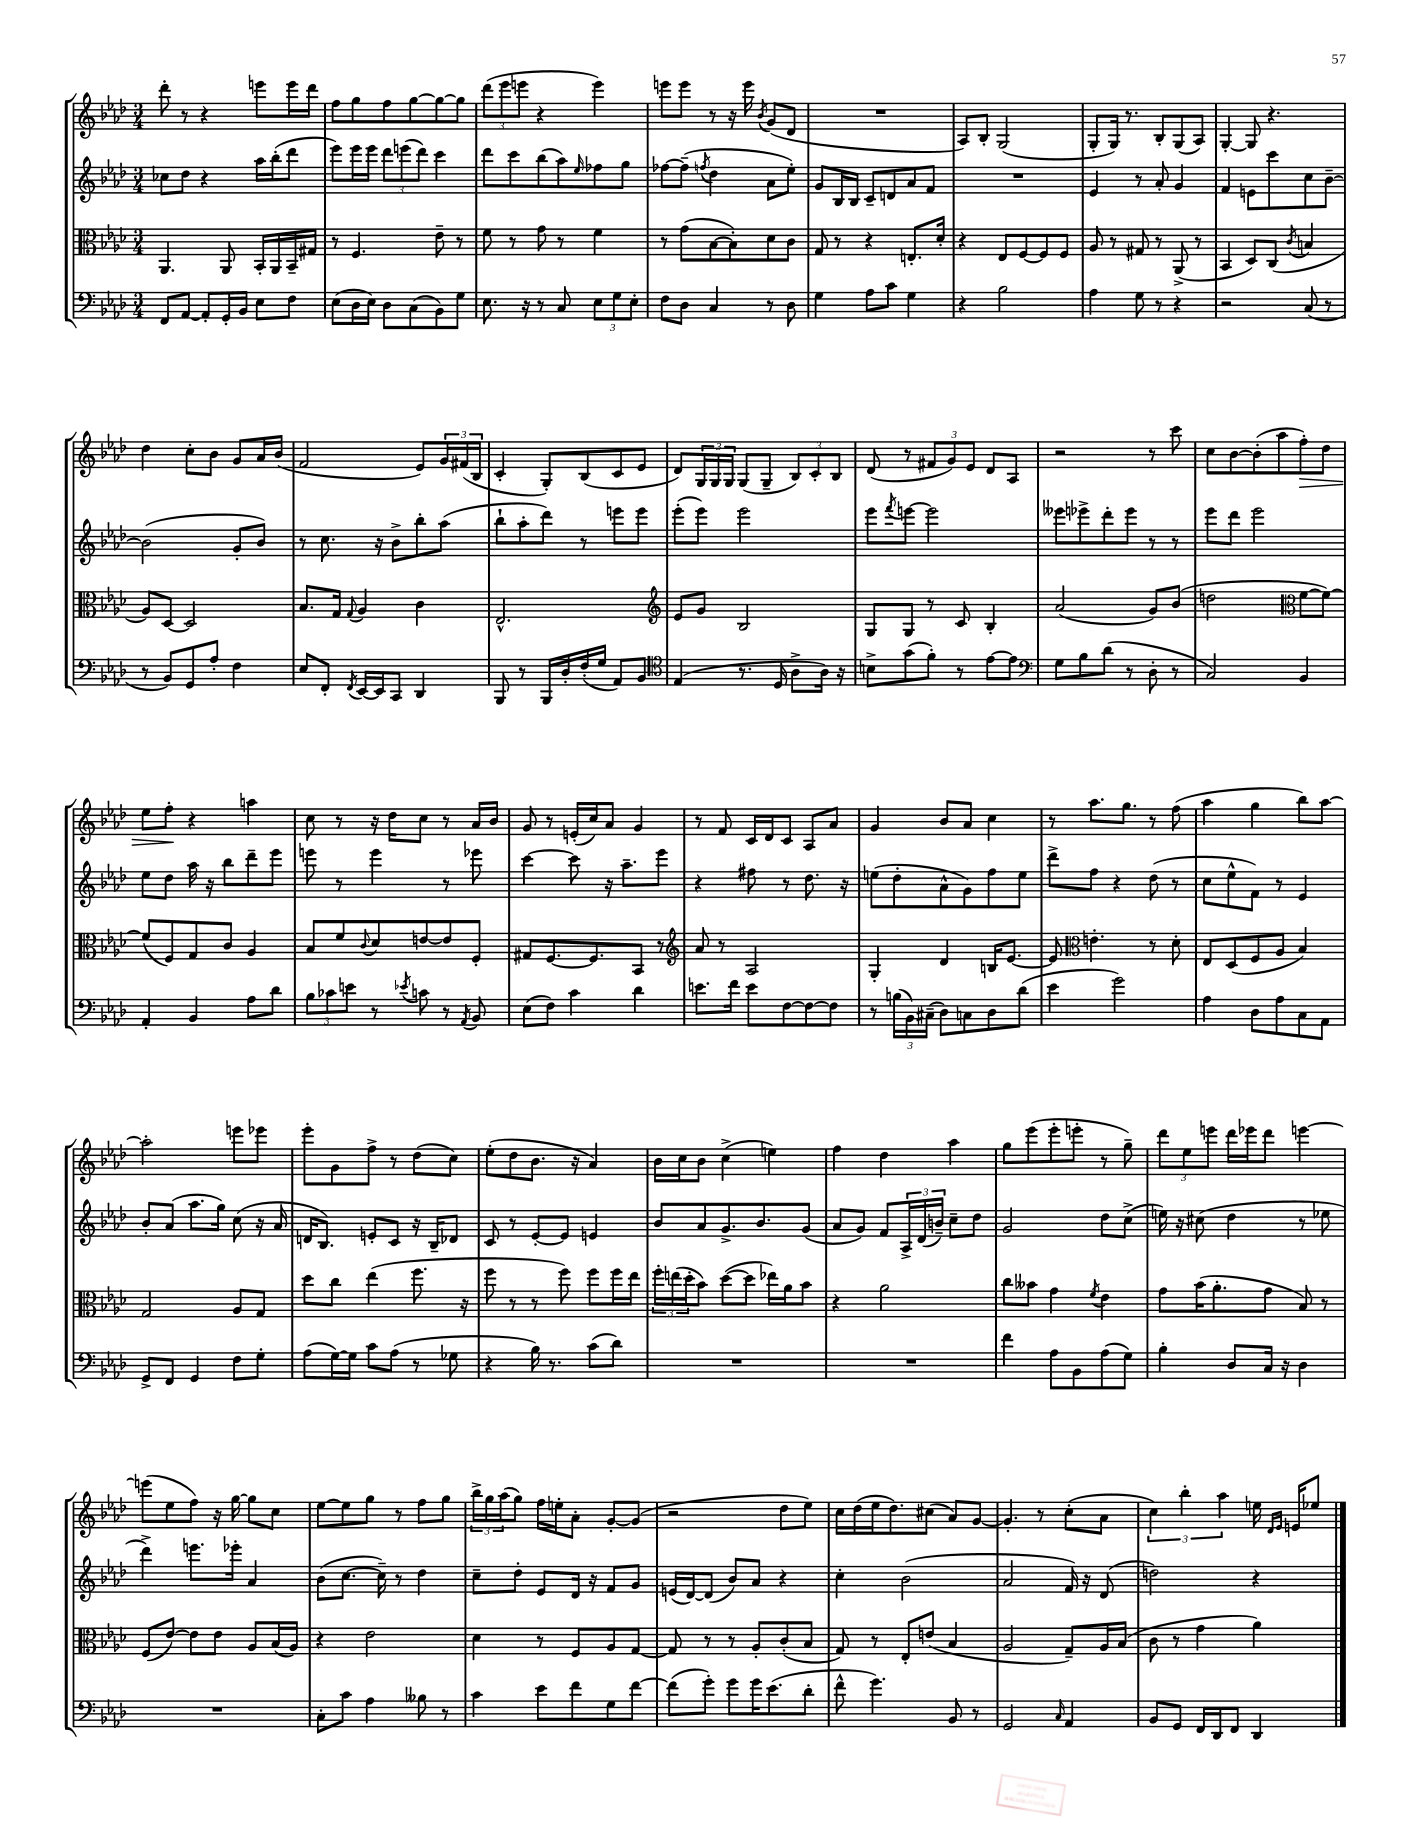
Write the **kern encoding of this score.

**kern	**kern	**kern	**kern	**dynam
*part4	*part3	*part2	*part1	*part1
*staff4	*staff3	*staff2	*staff1	*staff1
*clefF4	*clefC3	*clefG2	*clefG2	*
*k[b-e-a-d-]	*k[b-e-a-d-]	*k[b-e-a-d-]	*k[b-e-a-d-]	*
*M3/4	*M3/4	*M3/4	*M3/4	*
=79	=79	=79	=79	=79
8FF/L	4.AA-/	8cc-X\L	8ddd-'\	.
[8AA-/J	.	8dd-\J	8r	.
8AA-'/L]	.	4r	4r	.
16GG'/L	8AA-/	.	.	.
16BB-/JJ	.	.	.	.
8E-\L	16BB-'/LL	16aa-\LL	8eeen\L	.
.	16AA-/	(16bb-'\J	.	.
8F\J	16BB-~/	8ddd-\J	16eee\L	.
.	16G#X/JJ	.	16ddd-\JJ	.
=80	=80	=80	=80	=80
(8E-\L	8r	8eee-\L)	8ff\L	.
16D-\L	4.F/	16eee-\L	8gg\	.
16E-\JJ)	.	16eee-\JJ	.	.
8D-\L	.	12ddd-\L	8ff\	.
.	.	(12eeen\	.	.
(8C\	.	.	[8gg\	.
.	.	12ddd-\J)	.	.
8BB-\)	8e-~\	4ccc\	8gg\_	.
8G\J	8r	.	8gg\J]	.
=81	=81	=81	=81	=81
8.E-\	8f\	8ddd-\L	(12ddd-\L	.
.	.	.	12eee-\	.
.	8r	8ccc\	.	.
.	.	.	12eeen\J	.
16r	.	.	.	.
8r	8g\	(8bb-\	4r	.
8C/	8r	8aa-\)	.	.
.	.	16qqee-/	.	.
12E-\L	4f\	8ff-X\	4eee\)	.
12G\	.	.	.	.
.	.	8gg\J	.	.
12E-'\J	.	.	.	.
=82	=82	=82	=82	=82
8F\L	8r	[8ff-X\L	8eeen\L	.
8D-\J	(8g\L	(8ff-~\J]	8eee\J	.
.	.	8qffn/	.	.
4C/	[8B-\	4dd-\	8r	.
.	8B-'\])	.	16r	.
.	.	.	16eee\	.
.	.	.	8qb-/	.
8r	8d-\	8a-\L	(8g/L	.
8D-\	8c\J	8ee-'\J)	8d-/J	.
=83	=83	=83	=83	=83
4G\	8G/	8g/L	2.r	.
.	8r	16B-/L	.	.
.	.	16B-/JJ	.	.
8A-\L	4r	8c~/L	.	.
8c\J	.	8dn/	.	.
4G\	8.En'/L	8a-/	.	.
.	.	8f/J	.	.
.	16d-'/Jk	.	.	.
=84	=84	=84	=84	=84
4r	4r	2.r	8A-/L)	.
.	.	.	8B-'/J	.
2B-\	8E-/L	.	(2G/	.
.	[8F/	.	.	.
.	8F/]	.	.	.
.	8F/J	.	.	.
=85	=85	=85	=85	=85
4A-\	8A-/	4e-/	8G'/L	.
.	8r	.	16G/Jk)	.
.	.	.	8.r	.
8G\	8G#X/	8r	.	.
8r	8r	8a-'/	8B-'/L	.
4r	(8AA-^/	4g/	(8G/	.
.	8r	.	8A-/J)	.
=86	=86	=86	=86	=86
2r	4BB-/	4f/	[4G'/	.
.	8D-/L)	8en\L	8G/]	.
.	(8C/J	8ccc\	4.r	.
.	8qc/	.	.	.
(8C/	4Bn/	8cc\	.	.
8r	.	[8b-~\J	.	.
!!LO:LB:g=z
=87	=87	=87	=87	=87
8r	8A-/L)	(2b-\]	4dd-\	.
8BB-/L)	[8D-/J	.	.	.
8GG/	2D-/]	.	8cc'\L	.
8A-'/J	.	.	8b-\J	.
4F\	.	8g'/L	8g/L	.
.	.	8b-/J)	16a-/L	.
.	.	.	(16b-/JJ	.
=88	=88	=88	=88	=88
8E-/L	8.B-/L	8r	2f/	.
8FF'/J	.	8.cc\	.	.
.	16G/Jk	.	.	.
8qFF/	8qqG/	.	.	.
[16EE-/LL	4A-/	.	.	.
16EE-/J]	.	16r	.	.
8CC/J	.	8b-^\L	.	.
4DD-/	4c\	8bb-'\	8e-/L)	.
.	.	(8aa-\J	24g/L	.
.	.	.	(24f#X/	.
.	.	.	24B-/JJ	.
=89	=89	=89	=89	=89
8BBB-/	2.E-^^/	8bb-`\L	4c'/	.
8r	.	8aa-'\	.	.
16BBB-/LL	.	8ddd-\J)	8G'/L)	.
16D-'/	.	.	.	.
(16F'/	.	8r	(8B-/	.
16G/JJ	.	.	.	.
8AA-/L)	.	8eeen\L	8c/	.
8BB-/J	.	8eee\J	8e-/J	.
=90	=90	=90	=90	=90
*clefC4	*clefG2	*	*	*
(4E-/	8e-/L	(8eee-'\L	8d-/L)	.
.	8g/J	8eee-\J)	24G/L	.
.	.	.	24G/	.
.	.	.	24G/JJ	.
8.r	2B-/	2eee-\	(8G/L	.
.	.	.	8G~/J	.
16D-/	.	.	.	.
8A-^\L	.	.	12B-/L)	.
.	.	.	12c'/	.
16A-\Jk)	.	.	.	.
.	.	.	12B-/J	.
16r	.	.	.	.
=91	=91	=91	=91	=91
8Bn^\L	8G/L	8eee-\L	(8d-/	.
.	.	8qfff/	.	.
(8g\	8G/J	[8eeen\J	8r	.
8f'\J)	8r	2eee\]	12f#X/L	.
.	.	.	12g/)	.
8r	8c/	.	.	.
.	.	.	12e-/J	.
[8e-\L	4B-'/	.	8d-/L	.
8e-\J]	.	.	8A-/J	.
=92	=92	=92	=92	=92
*clefF4	*	*	*	*
8G\L	(2a-/	8eee--X\L	2r	.
8B-\	.	8eee-X^\	.	.
(8d-\J	.	8ddd-'\	.	.
8r	.	8eee-\J	.	.
8D-'\	8g/L)	8r	8r	.
8r	(8b-/J	8r	8ccc\	.
=93	=93	=93	=93	=93
2C/)	2ddn\	8eee-\L	8cc\L	.
.	.	8ddd-\J	[8b-\	.
.	.	2eee-\	(8b-'\]	.
.	.	.	8aa-\	.
*	*clefC3	*	*	*
!	!	!	!	!LO:HP:b
4BB-/	[8f\L	.	8ff'\)	>
.	8f\J_)	.	8dd-\J	.
!!LO:LB:g=z
=94	=94	=94	=94	=94
4AA-'/	(8f/L]	8ee-\L	8ee-\L	.
.	8F/)	8dd-\J	8ff'\J	.
4BB-/	8G/	16aa-\	4r	]
.	.	16r	.	.
.	8c/J	8bb-\L	.	.
8A-\L	4A-/	8ddd-~\	4aan\	.
8d-\J	.	8eee-\J	.	.
=95	=95	=95	=95	=95
12B-\L	8B-/L	8eeen\	8cc\	.
12c-X\	.	.	.	.
.	8f/	8r	8r	.
12en\J	.	.	.	.
.	8qqc/	.	.	.
8r	8d-/	4eee\	16r	.
.	.	.	16dd-\KL	.
8qe-X/	.	.	.	.
8cn\	[8en/	.	8cc\J	.
8r	8e/]	8r	8r	.
8qAA-/	.	.	.	.
8BB-/	8F'/J	8eee-X\	16a-/LL	.
.	.	.	16b-/JJ	.
=96	=96	=96	=96	=96
(8E-\L	8G#X/L	[4ccc\	8g/	.
8F\J)	[8.F/	.	8r	.
4c\	.	8ccc\]	(16en'/LL	.
.	8.F/]	.	16cc/J)	.
.	.	16r	8a-/J	.
.	.	8.aa-~\L	.	.
4d-\	8BB-/J	.	4g/	.
.	8r	8eee-\J	.	.
=97	=97	=97	=97	=97
*	*clefG2	*	*	*
8.en\L	8a-/	4r	8r	.
.	8r	.	8f/	.
16f\Jk	.	.	.	.
8e\L	2A-/	8ff#X\	16c/LL	.
.	.	.	16d-/J	.
[8F\	.	8r	8c/J	.
8F\_	.	8.dd-\	8A-/L	.
8F\J]	.	.	8a-/J	.
.	.	16r	.	.
=98	=98	=98	=98	=98
8r	4G'/	(8een\L	4g/	.
(24Bn\LL	.	8dd-'\	.	.
24BB-\)	.	.	.	.
(24C#X~\JJ	.	.	.	.
8D-\L)	4d-/	8a-^^\	8b-/L	.
8Cn\	.	8g\)	8a-/J	.
8D-\	16Bn/KL	8ff\	4cc\	.
.	[8.e-/J	.	.	.
(8d-\J	.	8ee\J	.	.
=99	=99	=99	=99	=99
4e-\	8e-/]	8ddd-^\L	8r	.
*	*clefC3	*	*	*
.	4.en'\	8ff\J	8.aa-\L	.
2g\)	.	4r	.	.
.	.	.	8.gg\J	.
.	8r	(8dd-\	8r	.
.	8d-'\	8r	(8ff\	.
=100	=100	=100	=100	=100
4A-\	8E-/L	8cc\L	4aa-\	.
.	(8D-/	8ee-^^\	.	.
8D-\L	8F/	8f\J)	4gg\	.
8A-\	8A-/J	8r	.	.
8C\	4B-/)	4e-/	8bb-\L)	.
8AA-\J	.	.	[8aa-\J	.
!!LO:LB:g=z
=101	=101	=101	=101	=101
8GG^/L	2G/	8b-'/L	2aa-'\]	.
8FF/J	.	(8a-/J	.	.
4GG/	.	8.aa-\L	.	.
.	.	16gg\Jk)	.	.
8F\L	8A-/L	(8cc\	8eeen\L	.
8G'\J	8G/J	16r	8eee-X\J	.
.	.	16a-/	.	.
=102	=102	=102	=102	=102
(8A-\L	8dd-\L	16dn/KL	8eee-'\L	.
.	.	8.B-/J)	.	.
[16G\L)	8cc\J	.	8g\	.
16G\JJ]	.	.	.	.
8c\L	(4ee-\	8en'/L	8ff^\J	.
(8A-\J	.	8c/J	8r	.
8r	8.ff\	16r	(8dd-\L	.
.	.	16B-~/KL	.	.
8G-X\	.	8d-X/J	8cc\J)	.
.	16r	.	.	.
=103	=103	=103	=103	=103
4r	8ff\	8c/	(8ee-'\L	.
.	8r	8r	8dd-\	.
16B-\)	8r	[8e-'/L	8.b-\J	.
8.r	.	.	.	.
.	8ff\)	8e-/J]	.	.
.	.	.	16r	.
(8c\L	8ff\L	4en/	4a-/)	.
8d-\J)	16ff\L	.	.	.
.	16ee-\JJ	.	.	.
=104	=104	=104	=104	=104
2.r	24ff'\LL	8b-/L	16b-\LL	.
.	(24een\	.	.	.
.	.	.	16cc\J	.
.	24dd-'\J	.	.	.
.	8b-\J)	8a-/	8b-\J	.
.	([8dd-\L	8.g^/	(4cc^\	.
.	8dd-\J]	.	.	.
.	.	8.b-/	.	.
.	16ee-X\LL)	.	4een\)	.
.	16a-\J	.	.	.
.	8b-\J	(8g/J	.	.
=105	=105	=105	=105	=105
2.r	4r	8a-/L	4ff\	.
.	.	8g/J)	.	.
.	2a-\	8f/L	4dd-\	.
.	.	24A-^/L	.	.
.	.	(24d-/	.	.
.	.	24bn~/JJ)	.	.
.	.	8cc~\L	4aa-\	.
.	.	8dd-\J	.	.
=106	=106	=106	=106	=106
4f\	8cc\L	2g/	8gg\L	.
.	8b--X\J	.	(8eee-\	.
8A-\L	4g\	.	8eee-'\	.
8BB-\	.	.	8eeen'\J	.
.	8qf/	.	.	.
(8A-\	4e-\	8dd-\L	8r	.
8G\J)	.	(8cc^\J	8gg~\)	.
=107	=107	=107	=107	=107
4B-'\	8g\L	16een\)	12ddd-\L	.
.	.	16r	.	.
.	.	.	12ee-\	.
.	(16b-\K	(8cc#X\	.	.
.	.	.	12eeen\J	.
.	8.a-'\	.	.	.
8D-/L	.	4dd-\	16ddd-\LL	.
.	.	.	16eee-X\J	.
16C/Jk	8g\J	.	8ddd-\J	.
16r	.	.	.	.
4D-\	8B-/)	8r	[4eeen\	.
.	8r	8ee-X\	.	.
!!LO:LB:g=z
=108	=108	=108	=108	=108
2.r	(8F/L	4ddd-^\)	(8eeen\L]	.
.	[8e-/J)	.	8ee-\	.
.	8e-\L]	8.eeen\L	8ff\J)	.
.	8e-\J	.	16r	.
.	.	16eee-X'\Jk	[16gg\	.
.	8A-/L	4a-/	8gg\L]	.
.	(16B-/L	.	8cc\J	.
.	16A-/JJ)	.	.	.
=109	=109	=109	=109	=109
8C'\L	4r	(8b-\L	[8ee-\L	.
8c\J	.	[8.cc\J	8ee-\]	.
4A-\	2e-\	.	8gg\J	.
.	.	16cc~\])	.	.
.	.	8r	8r	.
8B--X\	.	4dd-\	8ff\L	.
8r	.	.	8gg\J	.
=110	=110	=110	=110	=110
4c\	4d-\	8cc~\L	24bb-^\LL	.
.	.	.	24gg\	.
.	.	.	(24aa-\J	.
.	.	8dd-'\J	8gg\J)	.
8e-\L	8r	8e-/L	16ff\LL	.
.	.	.	16een'\J	.
8f\	8F/L	16d-/Jk	8a-'\J	.
.	.	16r	.	.
8G\	8A-/	8f/L	[8g'/L	.
[8f\J	[8G/J	8g/J	(8g/J]	.
=111	=111	=111	=111	=111
(8f\L]	8G/]	(16en/LL	2r	.
.	.	[16d-/J)	.	.
8g'\J)	8r	(8d-/J]	.	.
8g\L	8r	8b-/L)	.	.
16g\K	8A-'/L	8a-/J	.	.
(8.e-\	.	.	.	.
.	(8c'/	4r	8dd-\L	.
8d-'\J	8B-/J	.	8ee-\J)	.
=112	=112	=112	=112	=112
8f^^\	8G/)	4cc'\	16cc\LL	.
.	.	.	(16dd-\	.
4.g\)	8r	.	16ee-\J	.
.	.	.	8.dd-\)	.
.	8E-'/L	(2b-\	.	.
.	(8en/J	.	(8cc#X\J	.
8BB-/	4B-/	.	8a-/L)	.
8r	.	.	[8g/J	.
=113	=113	=113	=113	=113
2GG/	2A-/	2a-/	4.g'/]	.
.	.	.	8r	.
16qqC/	.	.	.	.
4AA-/	8G~/L)	16f/)	(8cc'\L	.
.	.	16r	.	.
.	16A-/L	(8d-/	8a-\J	.
.	(16B-/JJ	.	.	.
=114	=114	=114	=114	=114
8BB-/L	8c\	2ddn\)	6cc\)	.
8GG/J	8r	.	.	.
.	.	.	6bb-'\	.
16FF/LL	4g\	.	.	.
16DD-/J	.	.	.	.
.	.	.	6aa-\	.
8FF/J	.	.	.	.
4DD-/	4a-\)	4r	16een\	.
.	.	.	16qqd-/LL	.
.	.	.	16qqe-/JJ	.
.	.	.	16en/KL	.
.	.	.	8ee-X/J	.
==	==	==	==	==
*-	*-	*-	*-	*-
